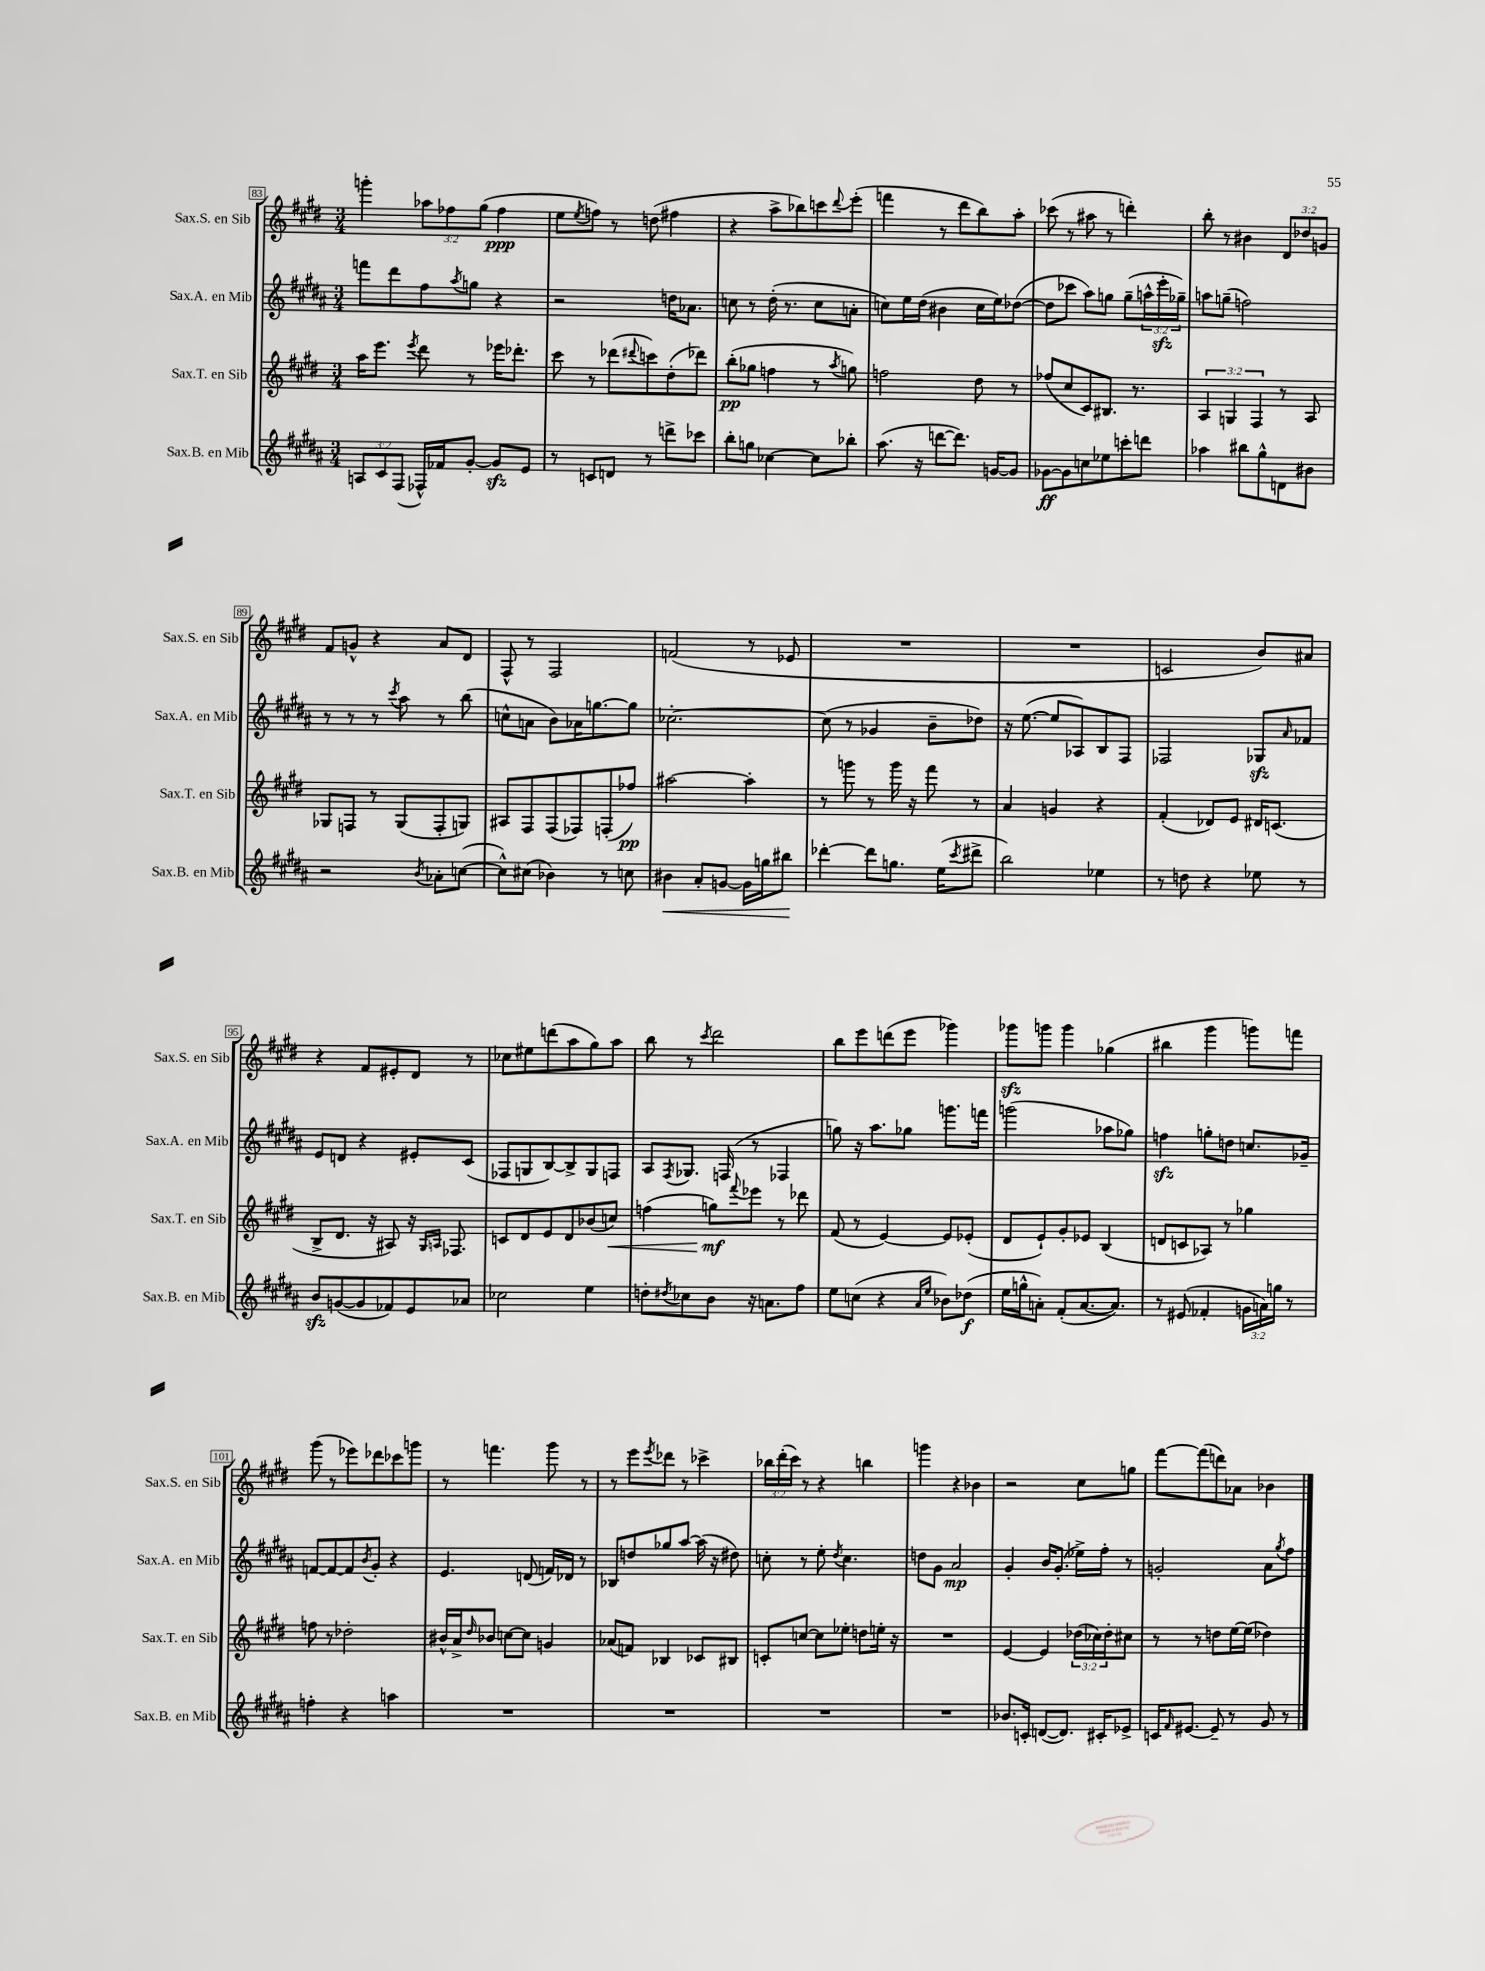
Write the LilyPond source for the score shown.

<<
\new StaffGroup <<
\new Staff = "s0" \with { instrumentName = "Sax.S. en Sib" shortInstrumentName = "Sax.S. en Sib" } {
    \clef treble \key e \major \numericTimeSignature \time 3/4 \override Staff.TupletNumber.text = #tuplet-number::calc-fraction-text
    g'''4-. \tuplet 3/2 { aes''8 fes''8 gis''8( } fes''4\ppp |
    e''8 \acciaccatura { e''8 } f''8) r8 d''8( fis''4 |
    r4 a''8-> bes''8) c'''8 \appoggiatura { dis'''8 } e'''8-.( |
    f'''4 r8 dis'''8 b''8) a''8-. |
    ces'''8( r8 ais''8 r8 d'''4-.) |
    b''8-. r8 bis'4 \tuplet 3/2 { dis'8 des''8 g'8 } |
    fis'8 g'8-^ r4 a'8 dis'8 |
    fis8-^ r8 fis2 |
    f'2( r8 ees'8 |
    R2. |
    R2. |
    c'2 b'8) ais'8 |
    r4 fis'8 eis'8-. dis'8 r8 |
    ces''8 eis''8 d'''8( a''8 gis''8) a''8 |
    b''8 r8 \acciaccatura { cis'''8 } dis'''2 |
    b''8 e'''8 d'''8( e'''8 ges'''4) |
    ges'''8\sfz g'''8 g'''4 ges''4( |
    bis''4 gis'''4 g'''8) f'''8 |
    gis'''8( r8 ees'''8) des'''8 ces'''8 g'''8 |
    r8 f'''4. gis'''8 r8 |
    r8 e'''8 \acciaccatura { e'''8 } des'''8 r8 ces'''4-> |
    \tuplet 3/2 { bes''16 dis'''16-.( cis'''16) } r8 r4 b''4 |
    g'''4 r4 bes'4 |
    r2 cis''8 g''8 |
    fis'''8~ fis'''8( d'''8) aes'8 bes'4 \bar "|." |
}
\new Staff = "s1" \with { instrumentName = "Sax.A. en Mib" shortInstrumentName = "Sax.A. en Mib" } {
    \clef treble \key b \major \numericTimeSignature \time 3/4 \override Staff.TupletNumber.text = #tuplet-number::calc-fraction-text
    f'''8 dis'''8 fis''8 \acciaccatura { ais''8 } g''8 r4 |
    r2 d''16 aes'8. |
    c''8 r8 dis''16-.( r8. c''8 a'8-. |
    c''8) e''16 dis''16( bis'4 c''16 e''16) des''8~( |
    des''8 ces'''8 ais''8) g''8 g''8--( \tuplet 3/2 { a''16-^ e'''16-.\sfz ges''16--) } |
    a''8 g''8--( f''2) |
    r8 r8 r8 \acciaccatura { cis'''8 } ais''8 r8 b''8( |
    c''8-^ a'8 b'8) aes'16 g''8.~ g''8 |
    ces''2.~-. |
    ces''8( r8 ges'4 b'8-- des''8) |
    r16 e''8.~( e''8 aes8) b8 fis8 |
    fes2 ges8\sfz \grace { ais'16 } fes'8 |
    e'8 d'8 r4 eis'8-. cis'8( |
    fes8 g8 b8~) b8-> g8 f8 |
    ais8 \acciaccatura { fis8 } ges8. f16( r8 fes4 |
    g''8) r16 ais''8. ges''8 g'''8. f'''16 |
    g'''2( aes''8 ges''8) |
    f''4\sfz g''8-. d''8 c''8. ges'16-- |
    f'8~ f'8~ f'8 \acciaccatura { b'8 } gis'8-. r4 |
    e'4. d'8( f'16) des'16 r8 |
    bes8 d''8 ges''8 ais''8~ ais''16( r16 dis''8) |
    c''8-. r8 e''8-. \acciaccatura { dis''8 } c''4. |
    d''8 gis'8 ais'2\mp |
    gis'4-. b'16 gis'8.-.( ees''16->) fis''16-. r8 |
    g'2-. ais'8 \acciaccatura { gis''8 } fis''8 \bar "|." |
}
\new Staff = "s2" \with { instrumentName = "Sax.T. en Sib" shortInstrumentName = "Sax.T. en Sib" } {
    \clef treble \key e \major \numericTimeSignature \time 3/4 \override Staff.TupletNumber.text = #tuplet-number::calc-fraction-text
    a''16 e'''8. \acciaccatura { e'''8 } dis'''8 r8 ees'''16 des'''8.-. |
    cis'''8 r8 des'''8( \appoggiatura { dis'''8 } c'''8) dis''8-.( des'''8) |
    b''8-.\pp( ges''8 f''4 r8 \acciaccatura { a''8 } g''8) |
    f''2 dis''8 r8 |
    fes''8( cis''8 cis'8) bis8. r8. |
    \tuplet 3/2 { a4 g4 fis4 } r8 a8 |
    ges8 f8 r8 ges8( f8-. g8) |
    ais8 fis8 fis8( fes8) f8-.( fes''8\pp) |
    ais''2~ ais''4-. |
    r8 g'''8 r8 g'''16 r16 fis'''8 r8 |
    a'4 g'4 r4 |
    fis'4-.( des'8) e'8 dis'16 c'8.( |
    b8-> dis'8. r16 ais8) r16 \grace { gis16 a16 } fes8. |
    c'8 dis'8 e'8 dis'8 bes'8( c''8\<) |
    f''4( g''8\mf\!) \appoggiatura { fis'''8 } ees'''8 r8 des'''8 |
    fis'8( r8 e'4~) e'8 ees'8-.( |
    dis'8 e'8-!) gis'8-. ees'8 b4( |
    d'8 c'8 aes8) r8 ges''4 |
    f''8 r8 des''2-. |
    bis'16-^ a'16-> \grace { dis''16 } bes'8 c''8~ c''8 g'4 |
    aes'8( f'8) bes4 ces'8 bis8 |
    c'8-. c''8~ c''8 ees''8-. d''8 e''16-. r16 |
    R2. |
    e'4~ e'4 \tuplet 3/2 { des''16( ces''16) des''16-. } cis''8 |
    r8 r8 d''8 e''16~ e''16( des''4) \bar "|." |
}
\new Staff = "s3" \with { instrumentName = "Sax.B. en Mib" shortInstrumentName = "Sax.B. en Mib" } {
    \clef treble \key b \major \numericTimeSignature \time 3/4 \override Staff.TupletNumber.text = #tuplet-number::calc-fraction-text
    \tuplet 3/2 { a8 cis'8 fis8( } fes16-^) fes'16 gis'8~-. gis'8\sfz e'8 |
    r8 c'8 d'8 r8 d'''8-> ces'''8 |
    b''8-. g''8 ces''4~ ces''8 bes''8-. |
    ais''8.( r16 d'''8~ d'''8.) g'16~ g'8 |
    ges'8~\ff ges'8 c''8 ees''8 c'''8-. d'''8 |
    aes''4 bis''8 gis''8-^ d'8 bis'8 |
    r2 \acciaccatura { b'8 } aes'8-. c''8~( |
    c''8-^) cis''8( bes'4) r8 c''8 |
    bis'4\< ais'8-. g'8~ g'16 g''16 bis''8\! |
    des'''4~-. des'''8 g''8. e''16( \acciaccatura { cis'''8 } dis'''8-> |
    b''2) ees''4 |
    r8 d''8 r4 ees''8 r8 |
    b'8\sfz g'8~( g'8 fes'8) e'8 aes'8 |
    ces''2 e''4 |
    d''8-. \acciaccatura { dis''8 } ces''8 b'8 r16 a'8. fis''8 |
    e''8 c''8( r4 \grace { ais'16 e''16 } bes'8) des''8\f( |
    e''16 g''16-^ a'8-.) fis'8-.( a'8.~ a'8.) |
    r8 eis'8( fes'4-. \tuplet 3/2 { g'16 a'16) g''16 } r8 |
    f''4-. r4 a''4 |
    R2. |
    R2. |
    R2. |
    R2. |
    bes'8. c'16-. d'8~( d'8.) cis'16-. ees'8-> |
    c'16 \grace { fis'16 } eis'8.~ eis'8-- r8 gis'8 r8 \bar "|." |
}
>>
>>
\layout { \context { \Score currentBarNumber = #83 \override BarNumber.stencil = #(make-stencil-boxer 0.1 0.3 ly:text-interface::print) } }
